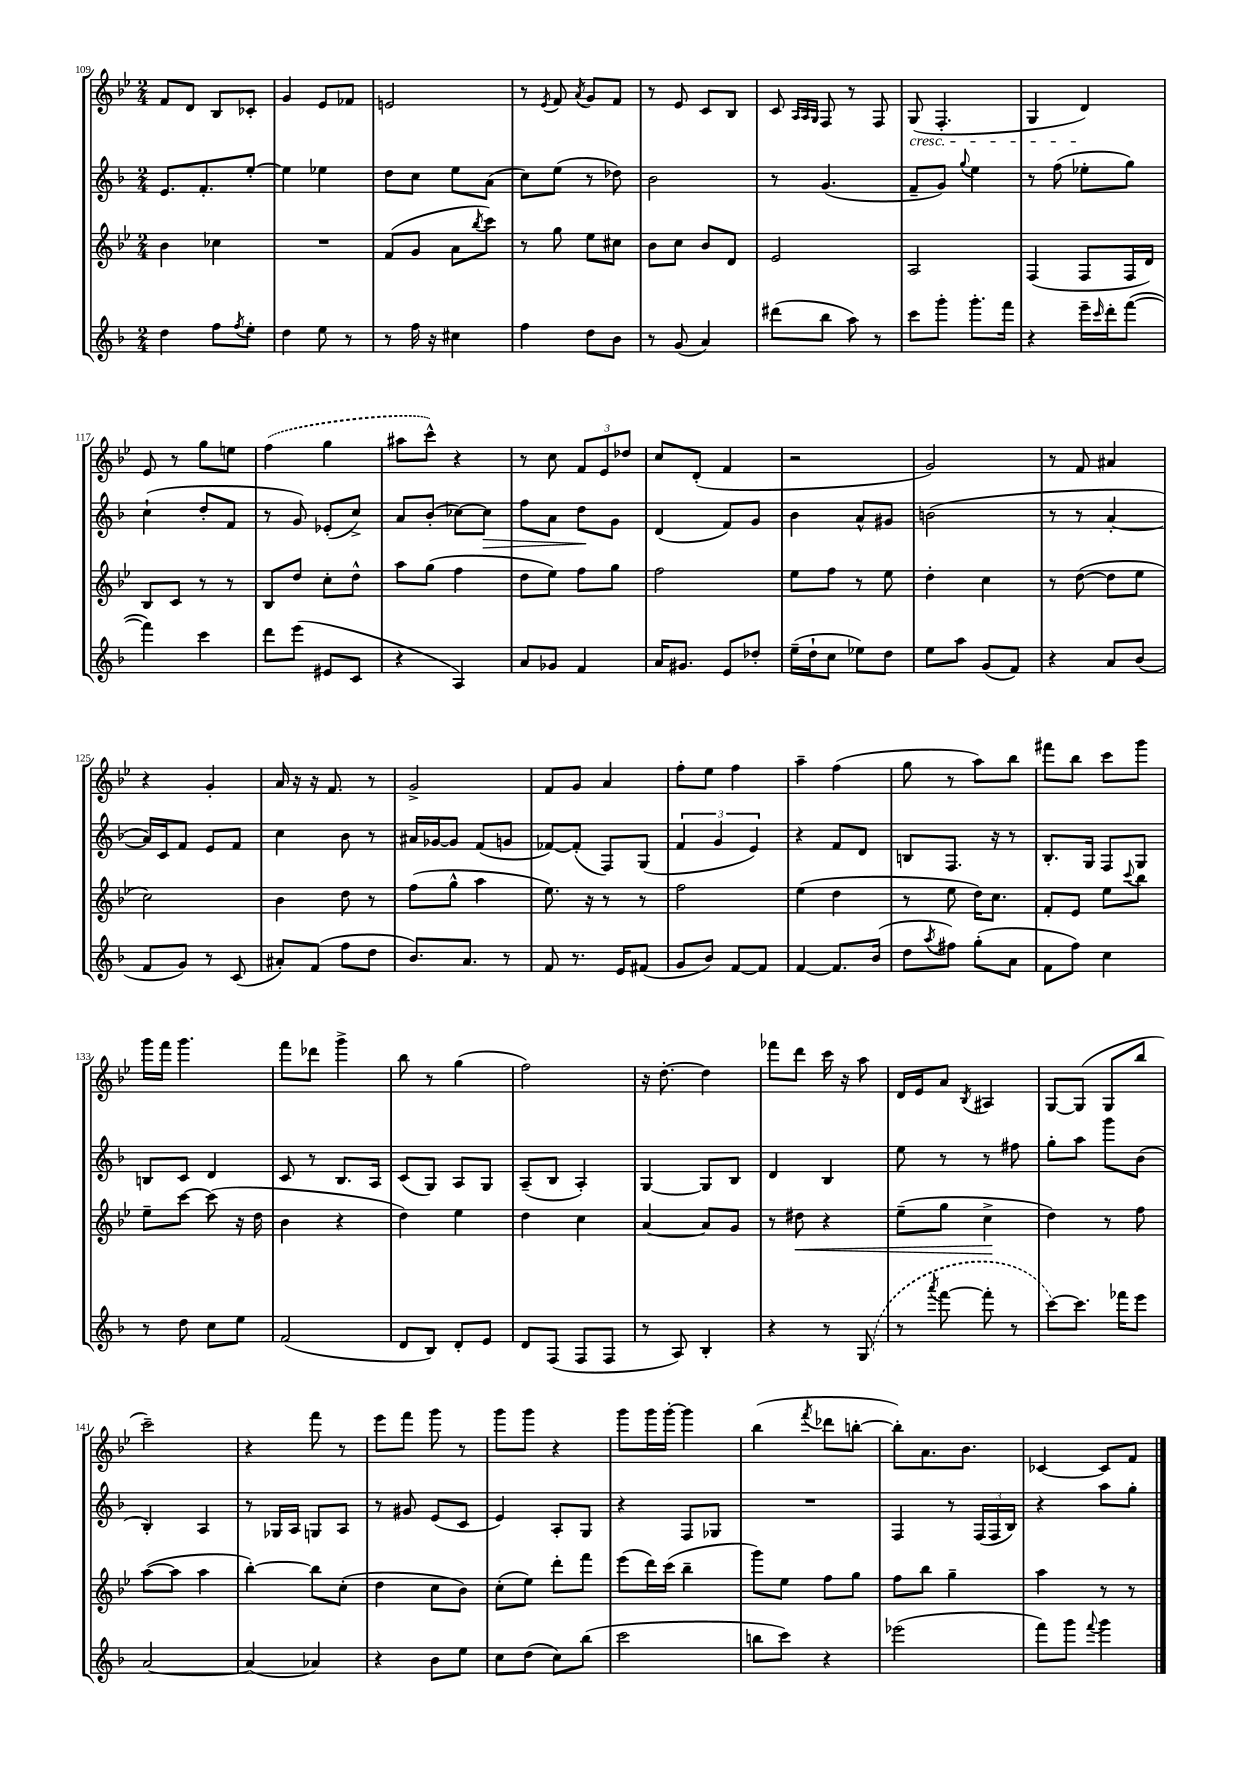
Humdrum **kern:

**kern	**kern	**dynam	**kern	**dynam	**kern
*part4	*part3	*part3	*part2	*part2	*part1
*staff4	*staff3	*staff3	*staff2	*staff2	*staff1
*clefG2	*clefG2	*	*clefG2	*	*clefG2
*k[b-]	*k[b-e-]	*	*k[b-]	*	*k[b-e-]
*M2/4	*M2/4	*	*M2/4	*	*M2/4
=109	=109	=109	=109	=109	=109
4dd\	4b-\	.	8.e/L	.	8f/L
.	.	.	.	.	8d/J
.	.	.	8.f'/	.	.
8ff\L	4cc-X\	.	.	.	8B-/L
8qff/	.	.	.	.	.
8ee'\J	.	.	[8ee'/J	.	8c-X'/J
=110	=110	=110	=110	=110	=110
4dd\	2r	.	4ee\]	.	4g/
8ee\	.	.	4ee-X\	.	8e-/L
8r	.	.	.	.	8f-X/J
=111	=111	=111	=111	=111	=111
8r	(8f/L	.	8dd\L	.	2en/
16ff\	8g/J	.	8cc\J	.	.
16r	.	.	.	.	.
4cc#X\	8a\L	.	8ee\L	.	.
.	8qbb-/	.	.	.	.
.	8ccc\J)	.	(8a\J	.	.
=112	=112	=112	=112	=112	=112
4ff\	8r	.	8cc\L)	.	8r
.	.	.	.	.	8qe-/
.	8gg\	.	(8ee\J	.	8f/
.	.	.	.	.	8qa/
8dd\L	8ee-\L	.	8r	.	8g/L
8b-\J	8cc#X\J	.	8dd-X\)	.	8f/J
=113	=113	=113	=113	=113	=113
8r	8b-\L	.	2b-\	.	8r
(8g/	8cc\J	.	.	.	8e-/
4a/)	8b-/L	.	.	.	8c/L
.	8d/J	.	.	.	8B-/J
=114	=114	=114	=114	=114	=114
(8ddd#X\L	2e-/	.	8r	.	8c/
.	.	.	.	.	32qqA/LLL
.	.	.	.	.	32qqA/
.	.	.	.	.	32qqG/JJJ
8bb-\J	.	.	(4.g/	.	8F/
8aa\)	.	.	.	.	8r
8r	.	.	.	.	8F/
=115	=115	=115	=115	=115	=115
!	!	!	!	!	!LO:TX:b:i:t=cresc.
8ccc\L	2A/	.	8f~/L	.	(8G/
8ggg'\J	.	.	8g/J)	.	4.F'/
.	.	.	8qqgg/	.	.
8.ggg'\L	.	.	4ee\	.	.
16fff\Jk	.	.	.	.	.
=116	=116	=116	=116	=116	=116
4r	(4F/	.	8r	.	4G/
.	.	.	(8ff\	.	.
16eee~\LL	8F/L	.	8ee-X'\L	.	4d/)
16qqccc/	.	.	.	.	.
16ddd'\J	.	.	.	.	.
([8fff\J	16F/L	.	8gg\J)	.	.
.	16d/JJ)	.	.	.	.
!!LO:LB:g=z
=117	=117	=117	=117	=117	=117
4fff\])	8B-/L	.	(4cc`\	.	8e-/
.	8c/J	.	.	.	8r
4ccc\	8r	.	8dd'/L	.	8gg\L
.	8r	.	8f/J	.	8een\J
=118	=118	=118	=118	=118	=118
8ddd\L	8B-/L	.	8r	.	(4ff\
(8eee\J	8dd/J	.	8g/)	.	.
8e#X/L	8cc'\L	.	(8e-X'/L	.	4gg\
8c/J	8dd^^\J	.	8cc^/J)	.	.
=119	=119	=119	=119	=119	=119
4r	8aa\L	.	8a/L	.	8aa#X\L
.	(8gg\J	.	(8b-'/J	.	8ccc^^\J)
4A/)	4ff\	.	[8cc-X\L)	.	4r
!	!	!	!	!LO:HP:b	!
.	.	.	8cc-\J]	>	.
=120	=120	=120	=120	=120	=120
8a/L	8dd\L	.	8ff\L	.	8r
8g-X/J	8ee-\J)	.	8a\J	.	8cc\
4f/	8ff\L	.	8dd\L	.	12f/L
.	.	.	.	.	12e-/
.	8gg\J	.	8g\J	]	.
.	.	.	.	.	12dd-X/J
=121	=121	=121	=121	=121	=121
16a/KL	2ff\	.	(4d/	.	8cc/L
8.g#X/J	.	.	.	.	.
.	.	.	.	.	(8d'/J
8e/L	.	.	8f/L)	.	4f/
8dd-X'/J	.	.	8g/J	.	.
=122	=122	=122	=122	=122	=122
(16ee~\LL	8ee-\L	.	4b-\	.	2r
16dd`\J	.	.	.	.	.
8cc\J	8ff\J	.	.	.	.
8ee-X\L)	8r	.	8a^^/L	.	.
8dd\J	8ee-\	.	8g#X/J	.	.
=123	=123	=123	=123	=123	=123
8ee\L	4dd'\	.	(2bn\	.	2g/)
8aa\J	.	.	.	.	.
(8g/L	4cc\	.	.	.	.
8f/J)	.	.	.	.	.
=124	=124	=124	=124	=124	=124
4r	8r	.	8r	.	8r
.	([8dd\	.	8r	.	8f/
8a/L	8dd\L]	.	[4a'/	.	4a#X/
(8b-/J	8ee-\J	.	.	.	.
!!LO:LB:g=z
=125	=125	=125	=125	=125	=125
8f/L	2cc\)	.	16a/LL])	.	4r
.	.	.	16c/J	.	.
8g/J)	.	.	8f/J	.	.
8r	.	.	8e/L	.	4g'/
(8c/	.	.	8f/J	.	.
=126	=126	=126	=126	=126	=126
8a#X'/L)	4b-\	.	4cc\	.	16a/
.	.	.	.	.	16r
(8f/J	.	.	.	.	16r
.	.	.	.	.	8.f/
8ff\L	8dd\	.	8b-\	.	.
8dd\J	8r	.	8r	.	8r
=127	=127	=127	=127	=127	=127
8.b-/L)	(8ff\L	.	16a#X/LL	.	2g^/
.	.	.	[16g-X/J	.	.
.	8gg^^\J	.	8g-/J]	.	.
8.a/J	.	.	.	.	.
.	4aa\	.	(8f/L	.	.
8r	.	.	8gn/J	.	.
=128	=128	=128	=128	=128	=128
8f/	8.ee-\)	.	[8f-X/L)	.	8f/L
8.r	.	.	(8f-'/J]	.	8g/J
.	16r	.	.	.	.
.	8r	.	8F/L)	.	4a/
16e/KL	.	.	.	.	.
(8f#X/J	8r	.	(8G/J	.	.
=129	=129	=129	=129	=129	=129
8g/L	2ff\	.	6f/	.	8ff'\L
8b-/J)	.	.	.	.	8ee-\J
.	.	.	6g/	.	.
[8f/L	.	.	.	.	4ff\
.	.	.	6e/)	.	.
8f/J]	.	.	.	.	.
=130	=130	=130	=130	=130	=130
[4f/	(4ee-\	.	4r	.	4aa~\
8.f/L]	4dd\	.	8f/L	.	(4ff\
.	.	.	8d/J	.	.
(16b-/Jk	.	.	.	.	.
=131	=131	=131	=131	=131	=131
8dd\L	8r	.	8Bn/L	.	8gg\
8qaa/	.	.	.	.	.
8ff#X\J)	8ee-\	.	8.F/J	.	8r
(8gg'\L	16dd\KL)	.	.	.	8aa\L)
.	8.cc\J	.	16r	.	.
8a\J	.	.	8r	.	8bb-\J
=132	=132	=132	=132	=132	=132
8f\L	8f'/L	.	8.B-'/L	.	8fff#X\L
8ff\J)	8e-/J	.	.	.	8bb-\J
.	.	.	16G/Jk	.	.
4cc\	8ee-\L	.	8F/L	.	8ccc\L
.	8qqccc/	.	.	.	.
.	8bb-\J	.	8G/J	.	8ggg\J
!!LO:LB:g=z
=133	=133	=133	=133	=133	=133
8r	8ee-~\L	.	8Bn/L	.	16ggg\LL
.	.	.	.	.	16fff\JJ
8dd\	[8ccc\J	.	8c/J	.	4.ggg\
8cc\L	(8ccc\]	.	4d/	.	.
8ee\J	16r	.	.	.	.
.	16dd\	.	.	.	.
=134	=134	=134	=134	=134	=134
(2f/	4b-\	.	8c/	.	8fff\L
.	.	.	8r	.	8ddd-X\J
.	4r	.	8.B-/L	.	4ggg^\
.	.	.	16A/Jk	.	.
=135	=135	=135	=135	=135	=135
8d/L	4dd\)	.	(8c/L	.	8bb-\
8B-/J)	.	.	8G/J)	.	8r
8d'/L	4ee-\	.	8A/L	.	(4gg\
8e/J	.	.	8G/J	.	.
=136	=136	=136	=136	=136	=136
8d/L	4dd\	.	(8A~/L	.	2ff\)
(8F/J	.	.	8B-/J	.	.
8F/L	4cc\	.	4A'/)	.	.
8F/J	.	.	.	.	.
=137	=137	=137	=137	=137	=137
8r	[4a/	.	[4G/	.	16r
.	.	.	.	.	[8.dd'\
8A/)	.	.	.	.	.
4B-'/	8a/L]	.	8G/L]	.	4dd\]
.	8g/J	.	8B-/J	.	.
=138	=138	=138	=138	=138	=138
4r	8r	.	4d/	.	8fff-X\L
!	!	!LO:HP:b	!	!	!
.	8dd#X\	<	.	.	8ddd\J
8r	4r	.	4B-/	.	16ccc\
.	.	.	.	.	16r
(8G/	.	.	.	.	8aa\
=139	=139	=139	=139	=139	=139
8r	(8ee-~\L	.	8ee\	.	16d/LL
.	.	.	.	.	16e-/J
8qaaa/	.	.	.	.	.
[8fff\	8gg\J	.	8r	.	8a/J
.	.	.	.	.	8qB-/
8fff'\]	4cc^\	.	8r	.	4A#X/
8r	.	.	8ff#X\	.	.
.	.	[	.	.	.
=140	=140	=140	=140	=140	=140
[8ccc\L)	4dd\)	.	8gg'\L	.	[8G/L
8.ccc\J]	.	.	8aa\J	.	(8G/J]
.	8r	.	8ggg\L	.	8G/L
16fff-X\KL	.	.	.	.	.
8eee\J	8ff\	.	(8b-\J	.	8bb-/J
!!LO:LB:g=z
=141	=141	=141	=141	=141	=141
[2a/	([8aa\L	.	4B-'/)	.	2ccc~\)
.	8aa\J]	.	.	.	.
.	4aa\	.	4A/	.	.
=142	=142	=142	=142	=142	=142
(4a/]	[4bb-'\)	.	8r	.	4r
.	.	.	16G-X/LL	.	.
.	.	.	16A/JJ	.	.
4a-X/)	8bb-\L]	.	8Gn/L	.	8fff\
.	(8cc'\J	.	8A/J	.	8r
=143	=143	=143	=143	=143	=143
4r	4dd\	.	8r	.	8eee-\L
.	.	.	8g#X/	.	8fff\J
8b-\L	8cc\L	.	(8e/L	.	8ggg\
8ee\J	8b-\J)	.	8c/J	.	8r
=144	=144	=144	=144	=144	=144
8cc\L	(8cc'\L	.	4e/)	.	8ggg\L
(8dd\J	8ee-\J)	.	.	.	8ggg\J
8cc\L)	8ddd'\L	.	8A'/L	.	4r
(8bb-\J	8fff\J	.	8G/J	.	.
=145	=145	=145	=145	=145	=145
2ccc\	(8eee-\L	.	4r	.	8ggg\L
.	16ddd\L)	.	.	.	16ggg\L
.	(16ccc\JJ	.	.	.	[16ggg'\JJ
.	4bb-~\	.	8F/L	.	4ggg\]
.	.	.	8G-X/J	.	.
=146	=146	=146	=146	=146	=146
8bbn\L	8ggg\L)	.	2r	.	(4bb-\
8ccc\J)	8ee-\J	.	.	.	.
.	.	.	.	.	8qfff/
4r	8ff\L	.	.	.	8ddd-X\L
.	8gg\J	.	.	.	[8bbn'\J
=147	=147	=147	=147	=147	=147
(2eee-X\	8ff\L	.	4F/	.	8bb'\L])
.	8bb-\J	.	.	.	8.a\
.	4gg~\	.	8r	.	.
.	.	.	.	.	8.b-\J
.	.	.	(24F/LL	.	.
.	.	.	24F/	.	.
.	.	.	24B-/JJ)	.	.
=148	=148	=148	=148	=148	=148
8fff\L)	4aa\	.	4r	.	[4c-X/
8ggg\J	.	.	.	.	.
8qqfff/	.	.	.	.	.
4ggg\	8r	.	8aa\L	.	8c-/L]
.	8r	.	8gg'\J	.	8f/J
==	==	==	==	==	==
*-	*-	*-	*-	*-	*-
